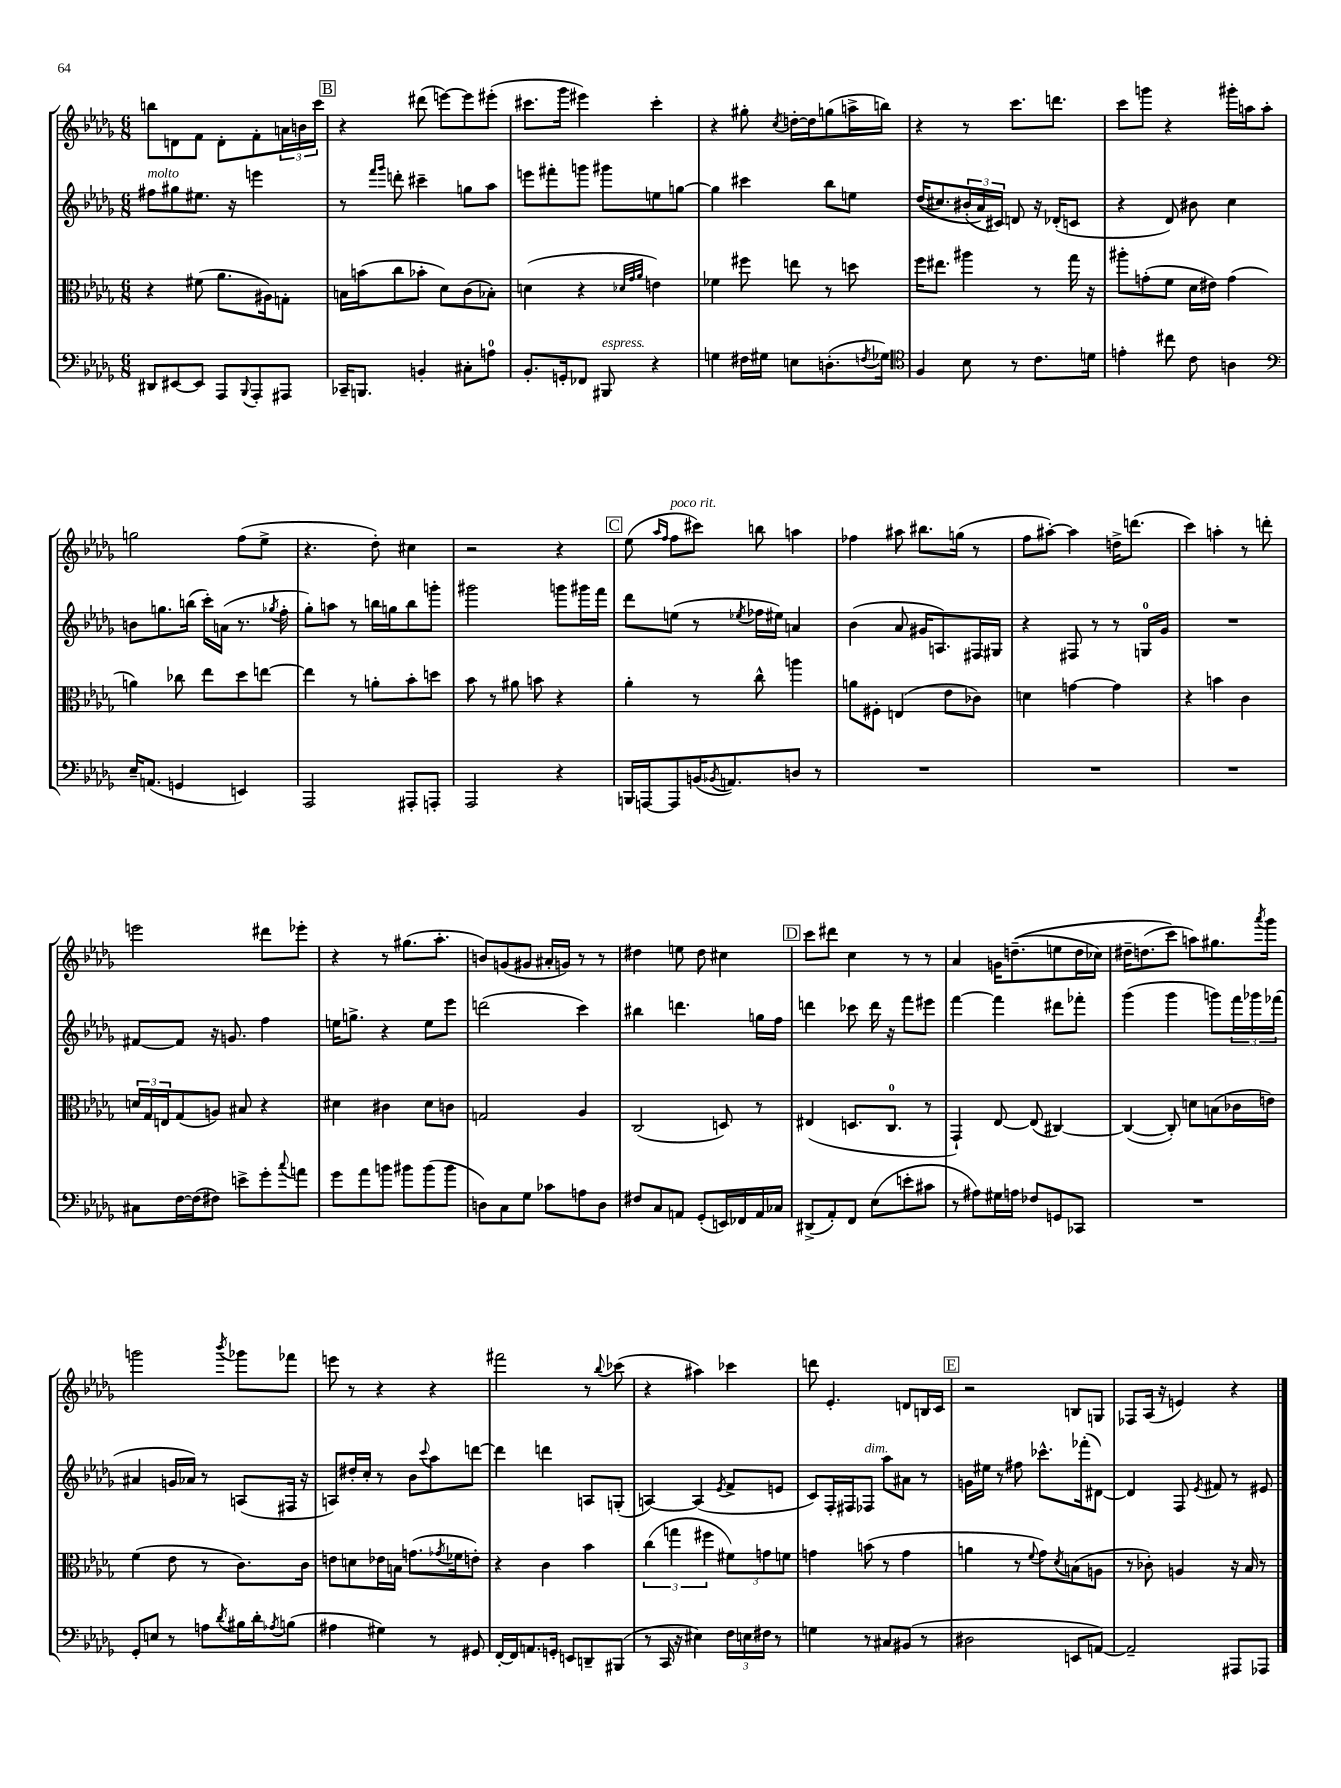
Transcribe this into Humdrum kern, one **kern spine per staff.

**kern	**kern	**kern	**kern
*staff4	*staff3	*staff2	*staff1
*clefF4	*clefC3	*clefG2	*clefG2
*k[b-e-a-d-g-]	*k[b-e-a-d-g-]	*k[b-e-a-d-g-]	*k[b-e-a-d-g-]
*M6/8	*M6/8	*M6/8	*M6/8
8DD#	4r	8ff#	8bb
[8EE#	.	8gg#	8d
8EE#]	(8f#	8.ee#	8f
8AAA-	8.a-	.	8d'
.	.	16r	.
8qqBBB-	.	.	.
8AAA-'	.	4eee	8f'
.	16A#)	.	.
8AAA#	8G'	.	24a
.	.	.	24b
.	.	.	24ccc
=	=	=	=
16CC-~	16B	8r	4r
8.BBB	(16b	.	.
.	.	16qqfff	.
.	.	16qqggg-	.
.	8cc	8ddd'	.
4BB'	8b-'	4ccc#~	(8ddd#
.	8d-)	.	[8eee)
8C#'	(8c	8gg	8eee]
8A	8B-')	8aa-	(8eee#'
=	=	=	=
8.BB-'	(4d	8eee	8.ccc#
.	.	8fff#'	.
16GG'	.	.	16ggg-
8FF-	4r	8ggg	4eee#)
8BBB#	.	8ggg#	.
.	32qqd-	.	.
.	32qqg-	.	.
.	32qqa-	.	.
4r	4e)	8ee	4ccc#'
.	.	[8gg	.
=	=	=	=
4G	4f-	4gg]	4r
16F#	8ff#	4ccc#	8gg#'
16G#	.	.	.
.	.	.	8qcc
8E	8ee	.	[16dd'
.	.	.	16dd]
(8.D'	8r	8bb-	(8gg
.	8dd	8ee	16aa^
8qF	.	.	.
16G-)	.	.	16bb)
=	=	=	=
*clefC4	*	*	*
4F	16ff	&((16dd-	4r
.	8.ee#	8.cc#)	.
8B-	4aa#	(24b#'	8r
.	.	24a-&)	.
.	.	24c#)	.
8r	.	8d	8.ccc
8.c	8r	16r	.
.	.	(16d-'	8.ddd
.	16gg-	8c	.
16d	16r	.	.
=	=	=	=
4e'	8aa#'	4r	8ccc
.	(8g'	.	8ggg
8cc#	8f	8d-)	4r
8c	16d-	8b#	.
.	16e#)	.	.
4A	(4g	4cc	16ggg#'
.	.	.	16aa
.	.	.	8aa'
=	=	=	=
*clefF4	*	*	*
16E-~	4a)	8b	2gg
(8.AA	.	.	.
.	.	8.gg	.
4GG	8cc-	.	.
.	.	(16bb	.
.	8ee-	16ccc')	.
.	.	(16a	.
4EE)	8dd-	8.r	(8ff
.	[8ee	.	8ee-^
.	.	8qgg-	.
.	.	16ff'	.
=	=	=	=
2AAA-	4ee]	8gg-')	4.r
.	.	8aa	.
.	8r	8r	.
.	8a'	16bb	8dd-')
.	.	16gg	.
8AAA#'	8b-'	8bb	4cc#
8AAA'	8dd	8ggg'	.
=	=	=	=
2AAA-	8b-	2ggg#	2r
.	8r	.	.
.	8a#	.	.
.	8b	.	.
4r	4r	8ggg	4r
.	.	16ggg#	.
.	.	16fff	.
=	=	=	=
16BBB	4a-'	8ddd-	(8ee-
[16AAA	.	.	.
.	.	.	16qqaa-
.	.	.	16qqff
8AAA]	.	(8ee	8ff
(16BB	8r	8r	8ccc#)
8qBB-	.	.	.
8.AA)	.	.	.
.	.	8qee-	.
.	8cc^^	16ff-	8bb
.	.	16ee#)	.
8D	4aa	4a	4aa
8r	.	.	.
=	=	=	=
2.r	8a	(4b-	4ff-
.	8F#'	.	.
.	(4E	8a-	8aa#
.	.	16g#	8.bb#
.	.	8.A)	.
.	8e-	.	.
.	.	.	(16gg
.	8c-)	16F#	8r
.	.	16G#	.
=	=	=	=
2.r	4d	4r	8ff
.	.	.	[8aa#')
.	[4g	8F#	4aa#]
.	.	8r	.
.	4g]	8r	16dd^
.	.	.	(8.ddd
.	.	16G	.
.	.	16g-	.
=	=	=	=
2.r	4r	2.r	4ccc)
.	4b	.	4aa'
.	4c	.	8r
.	.	.	8ddd'
=	=	=	=
8C#	24d	[8f#	2eee
.	24G-	.	.
.	24E	.	.
[16F	(8G-	8f#]	.
(16F]	.	.	.
8F#)	8A)	16r	.
.	.	8.g	.
8e^	8B#	.	.
8g-'	4r	4ff	8ddd#
8qqcc	.	.	.
8a	.	.	8eee-'
=	=	=	=
8g-	4d#	16ee	4r
.	.	8.gg^	.
8a-	.	.	.
8b	4c#	4r	8r
8b#	.	.	(8.gg#
(8b#	8d#	8ee	.
.	.	.	8.aa-'
8b#	8c	8eee-	.
=	=	=	=
8D)	2G	(2ddd	8b)
8C	.	.	(8g
8G-	.	.	8g#
8c-	.	.	16a#'
.	.	.	16g)
8A	4A-	4ccc)	8r
8D	.	.	8r
=	=	=	=
8F#	(2C	4bb#	4dd#
8C	.	.	.
8AA	.	4.ddd	8ee
(8GG-'	.	.	8dd#
16EE)	8D)	.	4cc#
16FF-	.	.	.
16AA	8r	16gg	.
16C-	.	16ff	.
=	=	=	=
(8DD#^	(4E#	4ddd	8ccc
8AA-')	.	.	8ddd#
8FF	8.D	8ccc-	4cc
(8E-	.	16ddd	.
.	8.C	16r	.
8e'	.	8fff	8r
8c#	8r	8eee#	8r
=	=	=	=
8r	4GG-`)	[4fff	4a-
8A#)	.	.	.
16G#	[8E-	4fff]	16g
16A	.	.	&((8.dd~
8F-	(8E-]	.	.
8GG	[4C#)	8ddd#	8ee
8CC-	.	8fff-'	16dd
.	.	.	16cc-)
=	=	=	=
2.r	(4C#_	(4ggg-	16dd#~
.	.	.	(8.dd
.	8C#'])	4ggg-	8ccc&)
.	8d	.	8aa)
.	(8B	8ggg)	8.gg#
.	16c-	24fff	.
.	.	24ggg-	.
.	.	.	8qaaa-
.	16e)	.	16ggg-
.	.	(24fff-	.
=	=	=	=
8GG-'	(4f	4a#	2ggg
8E	.	.	.
8r	8e-	16g	.
.	.	16a-)	.
8A	8r	8r	.
8qd-	.	.	8qbbb-
16B#	8.c)	(8A	8ggg-
16d-'	.	.	.
8qA-	.	.	.
(8B	.	16F#	8fff-
.	16c	16r	.
=	=	=	=
4A#	8e	8A)	8eee
.	8d	16dd#'	8r
.	.	16cc'	.
4G#)	16e-	8r	4r
.	16B	.	.
.	(8.g	8b-	.
.	.	8qqccc	.
8r	.	8aa-	4r
.	8qg-	.	.
.	16f-	.	.
8GG#	8e')	[8ddd	.
=	=	=	=
[16FF'	4r	4ddd]	2fff#
16FF]	.	.	.
8.AA	.	.	.
.	4c	4ddd	.
16GG'	.	.	.
8EE	.	.	.
8DD~	4b-	8A	8r
.	.	.	8qqbb-
(8BBB#	.	(8G'	(8ccc-
=	=	=	=
8r	(6cc	[4A)	4r
16CC	.	.	.
.	6gg	.	.
16r	.	.	.
4E#)	.	(4A]	4aa#)
.	6ff#	.	.
.	.	8qe-	.
24F	12f#)	8f^	4ccc-
24E	.	.	.
24F#	12g	.	.
8r	.	8e	.
.	12f	.	.
=	=	=	=
4G	4g	8c)	8ddd
.	.	16F'	4.e-'
.	.	16F#	.
8r	(8b	8F-	.
8C#	8r	8aa-	.
(8BB#	4g	8a#	8d
8r	.	8r	16B
.	.	.	16c
=	=	=	=
2D#	4a	16g	2r
.	.	16ee#	.
.	.	8r	.
.	8r	8ff#	.
.	8qqf	.	.
.	8g-)	8.ccc-^^	.
.	8qd-	.	.
8EE	(8B	.	8B
.	.	(16fff-'	.
[8AA)	8A	[8d#)	8G
=	=	=	=
2AA~]	8r	4d#]	8F-
.	8c-')	.	(16A-
.	.	.	16r
.	4A	8F	4e)
.	.	8qe-	.
.	.	8f#	.
8AAA#	16r	8r	4r
.	16B-	.	.
8AAA-	8r	8e#	.
==	==	==	==
*-	*-	*-	*-
